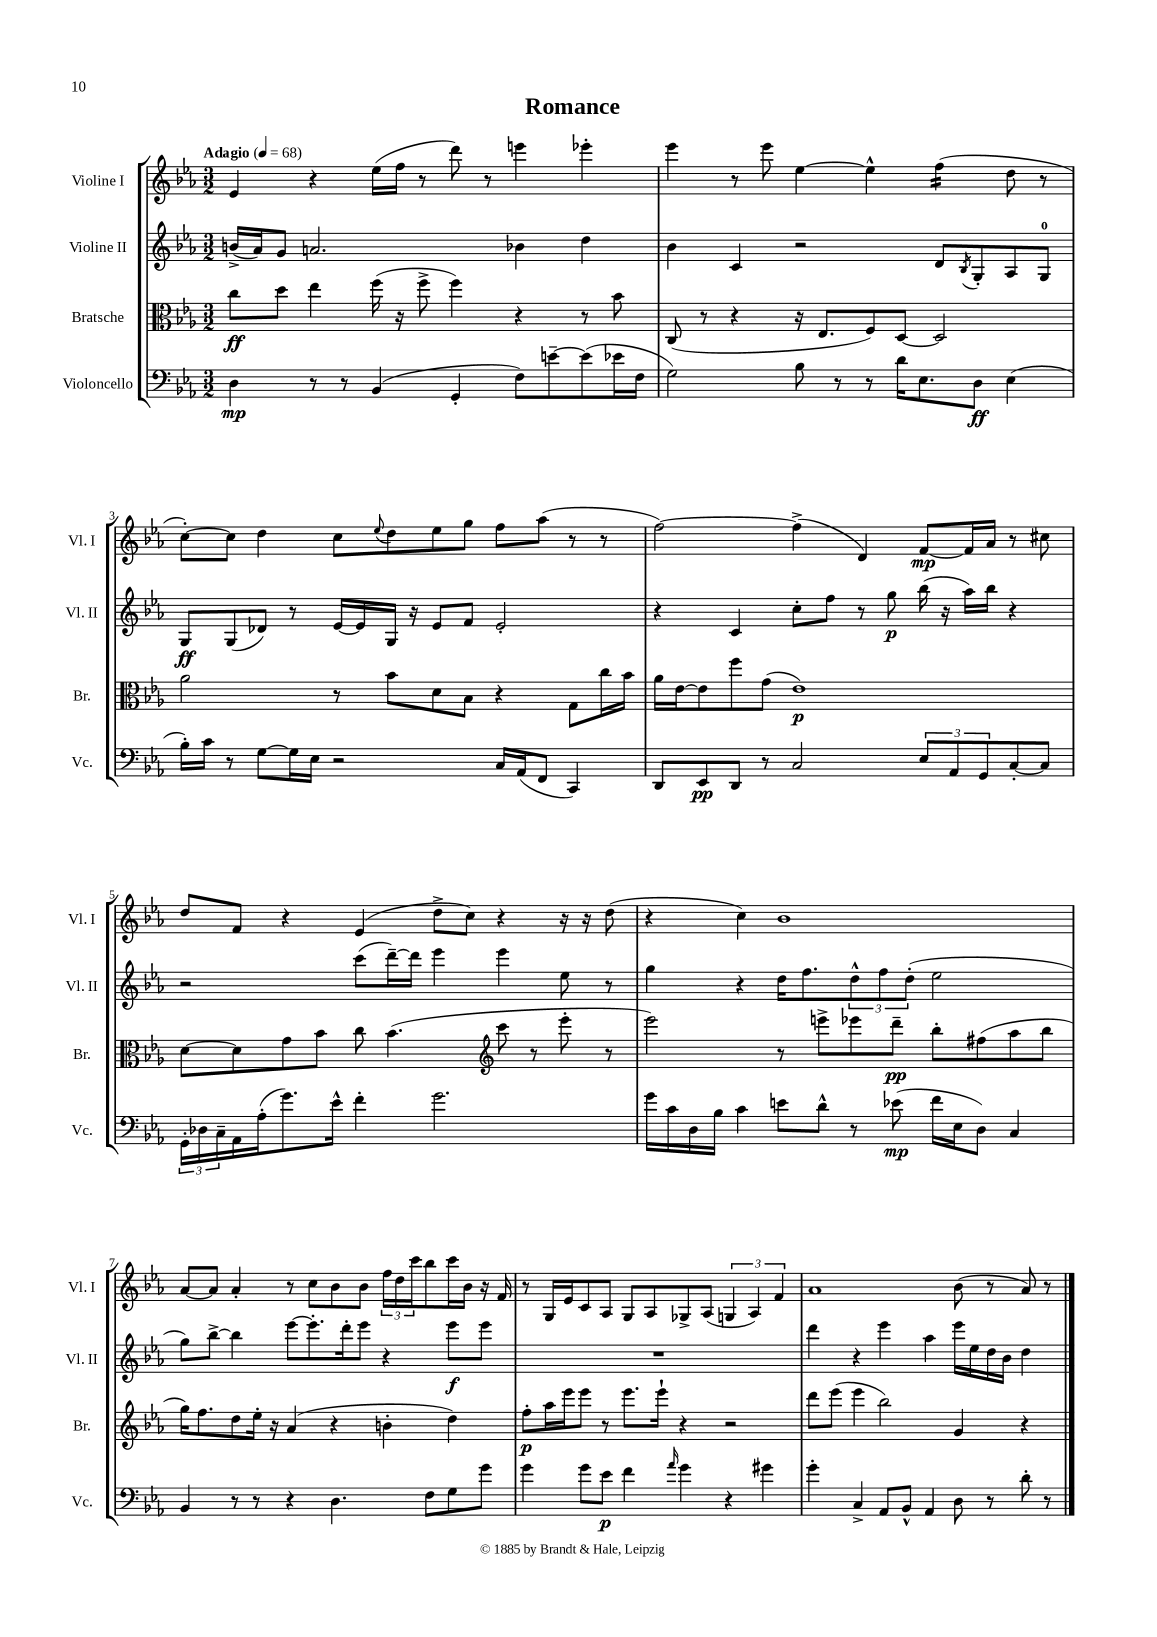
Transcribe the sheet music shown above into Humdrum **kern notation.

**kern	**kern	**kern	**kern
*staff4	*staff3	*staff2	*staff1
*clefF4	*clefC3	*clefG2	*clefG2
*k[b-e-a-]	*k[b-e-a-]	*k[b-e-a-]	*k[b-e-a-]
*M3/2	*M3/2	*M3/2	*M3/2
*MM68	*MM68	*MM68	*MM68
4D\	8cc\L	(16b^/LL	4e-/
.	.	16a-/J)	.
.	8dd\J	8g/J	.
8r	4ee-\	2.a/	4r
8r	.	.	.
(4BB-/	(16ff\	.	(16ee-\LL
.	16r	.	16ff\JJ
.	8ff^\	.	8r
4GG'/	4ff\)	.	8ddd\)
.	.	.	8r
8F\L)	4r	4b-\	4eee\
[8e~\	.	.	.
(8e\]	8r	4dd\	4eee-'\
16e-\L	8b-\	.	.
16F\JJ	.	.	.
=	=	=	=
2G\)	(8C/	4b-\	4eee-\
.	8r	.	.
.	4r	4c/	8r
.	.	.	8eee-\
8B-\	16r	2r	[4ee-\
.	8.E-/L	.	.
8r	.	.	.
8r	8F/)	.	4ee-^^\]
16d\LK	[8D/J	.	.
8.E-\	.	.	.
.	2D/]	8d/L	(4ff\
.	.	8qB-/	.
8D\J	.	8G'/	.
(4E-\	.	8A-/	8dd\
.	.	8G/J	8r
=	=	=	=
16B-'\LL)	2a-\	8G/L	[8cc'\L)
16c\JJ	.	.	.
8r	.	(8G/	8cc\]J
[8G\L	.	8d-/J)	4dd\
16G\]L	.	8r	.
16E-\JJ	.	.	.
2r	8r	[16e-/LL	8cc\L
.	.	16e-/]	.
.	.	.	8qqee-/
.	8b-\L	16G/JJ	8dd\
.	.	16r	.
.	8d\	8e-/L	8ee-\
.	8B-\J	8f/J	8gg\J
16C/LL	4r	2e-'/	8ff\L
(16AA-/J	.	.	.
8FF/J	.	.	(8aa-\J
4CC/)	8G\L	.	8r
.	16cc\L	.	8r
.	16b-\JJ	.	.
=	=	=	=
8DD/L	16a-\LL	4r	[2ff\)
.	[16e-\J	.	.
8EE-/	8e-\]	.	.
8DD/J	8ff\	4c/	.
8r	(8g\J	.	.
2C/	1e-)	8cc'\L	(4ff^\]
.	.	8ff\J	.
.	.	8r	4d/)
.	.	8gg\	.
12E-/L	.	(16bb-\	[8f/L
.	.	16r	.
12AA-/	.	.	.
.	.	16aa-\LL)	16f/]L
12GG/	.	.	.
.	.	16bb-\JJ	16a-/JJ
[8C'/	.	4r	8r
8C/]J	.	.	8cc#\
=	=	=	=
24GG'\LL	[8d\L	2r	8dd/L
24D-\	.	.	.
24C~\	.	.	.
16AA-\	8d\]	.	8f/J
(16A-'\J	.	.	.
8.g\)	8g\	.	4r
.	8b-\J	.	.
16e-^^\Jk	.	.	.
4f'\	8cc\	(8ccc\L	(4e-/
.	(4.b-\	[16ddd~\L)	.
.	.	16ddd\]JJ	.
2.g\	.	4eee-\	8dd^\L
.	.	.	8cc\J)
*	*clefG2	*	*
.	8ccc\	4eee-\	4r
.	8r	.	.
.	8eee-'\	8ee-\	16r
.	.	.	16r
.	8r	8r	(8dd\
=	=	=	=
16g\LL	2eee-\)	4gg\	4r
16c\	.	.	.
16D\	.	.	.
16B-\JJ	.	.	.
4c\	.	4r	4cc\)
8e\L	8r	16dd\LK	1b-
.	.	8.ff\	.
8d^^\J	8eee^\L	.	.
8r	8eee-\	12dd^^\	.
.	.	12ff\	.
(8e-\	8ddd~\J	.	.
.	.	(12dd'\J	.
16f\LL	8bb-'\L	2ee-\	.
16E-\J	.	.	.
8D\J)	(8ff#\	.	.
4C/	8aa-\	.	.
.	8bb-\J	.	.
=	=	=	=
4BB-/	16gg\LK)	8gg\L)	[8a-/L
.	8.ff\	.	.
.	.	[8bb-^\J	8a-/]J
8r	8dd\	4bb-\]	4a-'/
8r	16ee-'\Jk	.	.
.	16r	.	.
4r	(4a-/	[8eee-\L	8r
.	.	8.eee-'\]	8cc\L
4.D\	4r	.	8b-\
.	.	16ddd'\k	.
.	.	8eee-\J	8b-\J
.	4b'\	4r	24ff\LL
.	.	.	24dd\
.	.	.	24ccc\J
8F\L	.	.	8bb-\
8G\	4dd\)	8eee-\L	16ccc\L
.	.	.	16b-\JJ
8g\J	.	8eee-\J	16r
.	.	.	16f/
=	=	=	=
4g\	8ff'\L	1.r	8r
.	16aa-\L	.	16G/LL
.	16eee-\J	.	16e-/J
8g\L	8eee-\J	.	8c/
8e-\J	8r	.	8A-/J
4f\	8.eee-\L	.	8G/L
.	.	.	8A-/
.	16eee-`\Jk	.	.
16qqa-/	.	.	.
4g\	4r	.	8G-^/
.	.	.	(8A-/J
4r	2r	.	6G/
.	.	.	6A-/)
4g#\	.	.	.
.	.	.	6f/
=	=	=	=
4g'\	8ddd\L	4ddd\	1a-
.	(8eee-\J	.	.
4C^/	4eee-\	4r	.
8AA-/L	2bb-\)	4eee-\	.
8BB-^^/J	.	.	.
4AA-/	.	4aa-\	.
8D\	4g/	16eee-\LL	(8b-\
.	.	16ee-\	.
8r	.	16dd\	8r
.	.	16b-\JJ	.
8d'\	4r	4dd\	8a-/)
8r	.	.	8r
==	==	==	==
*-	*-	*-	*-
